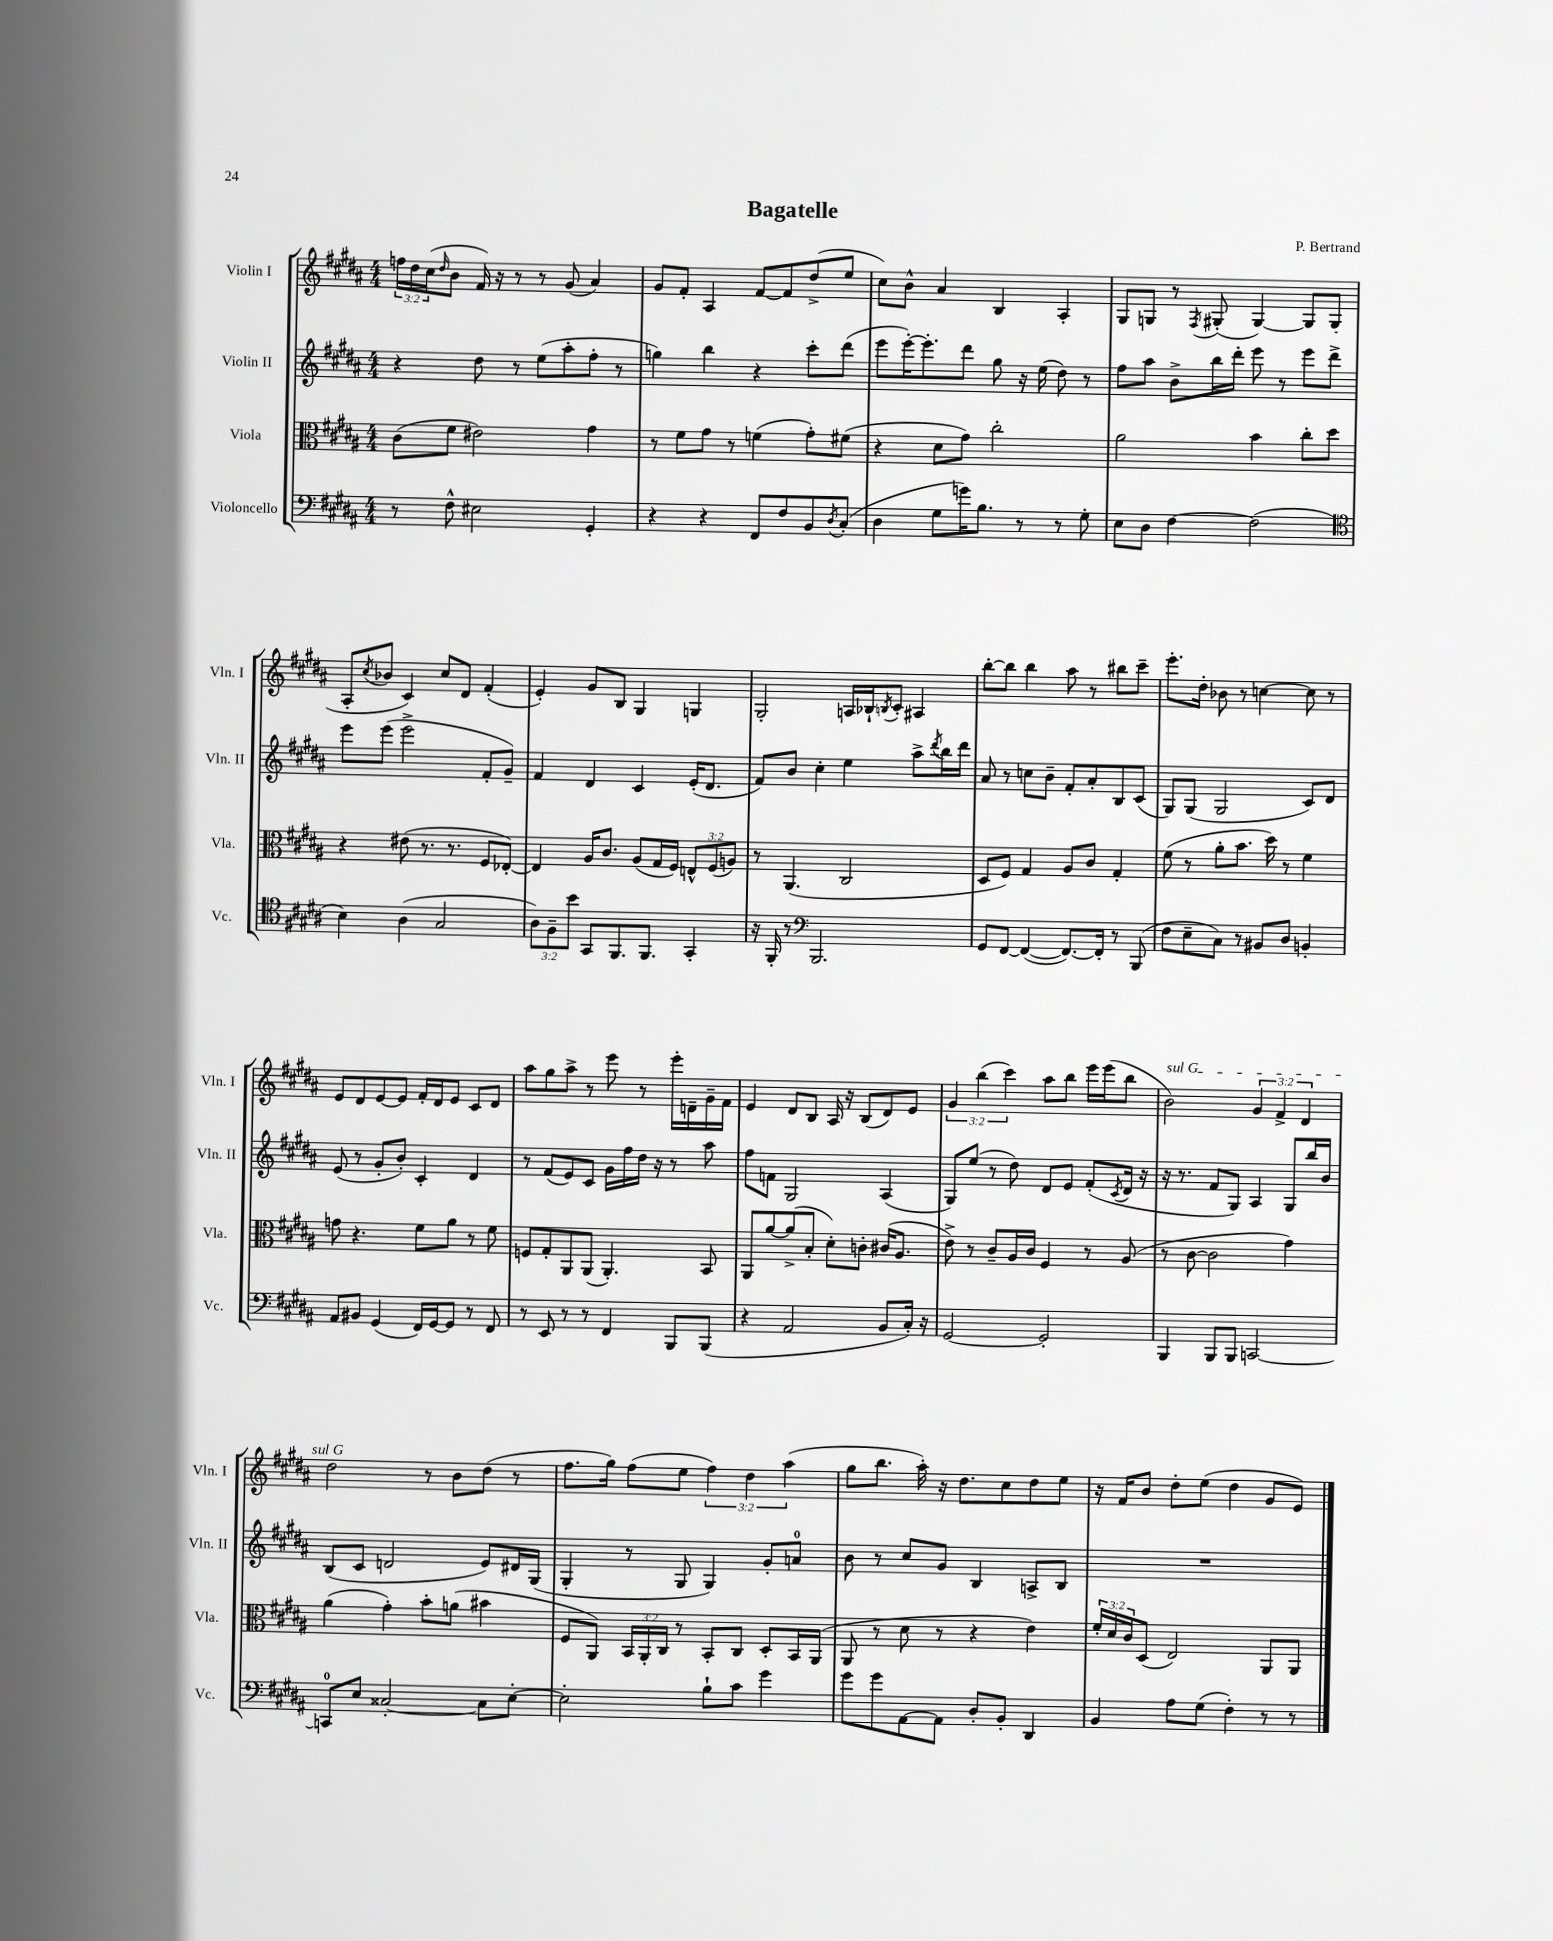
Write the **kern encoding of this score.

**kern	**kern	**kern	**kern
*staff4	*staff3	*staff2	*staff1
*clefF4	*clefC3	*clefG2	*clefG2
*k[f#c#g#d#a#]	*k[f#c#g#d#a#]	*k[f#c#g#d#a#]	*k[f#c#g#d#a#]
*M4/4	*M4/4	*M4/4	*M4/4
8r	(8c#	4r	24ff
.	.	.	24dd#
.	.	.	(24cc#
.	.	.	16qqdd#
8F#^^	8f#	.	8b
2E#	2e#)	8dd#	16f#)
.	.	.	16r
.	.	8r	8r
.	.	(8ee	8r
.	.	8aa#'	(8g#
4GG#'	4g#	8ff#'	4a#)
.	.	8r	.
=	=	=	=
4r	8r	4gg)	8g#
.	8f#	.	8f#'
4r	8g#	4bb	4A#
.	8r	.	.
8FF#	(4f	4r	[8f#
8F#	.	.	8f#]
8BB	8g#')	8ccc#'	(8dd#^
8qD#	.	.	.
(8C#'	(8f#	(8ddd#	8ee
=	=	=	=
4D#	4r	8eee	8cc#)
.	.	[16eee')	8b^^
.	.	8.eee']	.
8G#	8d#	.	4a#
16g)	8g#)	8ddd#	.
8.B	.	.	.
.	2cc#'	8gg#	4B
8r	.	16r	.
.	.	(16ee	.
8r	.	8dd#)	4A#'
8G#'	.	8r	.
=	=	=	=
8E	2a#	8ff#	8G#
8D#	.	8aa#	8G
[4F#	.	8b^	8r
.	.	.	8qF#
.	.	16bb	(8G#'
.	.	16ddd#'	.
(2F#]	4b	8eee	[4G#)
.	.	8r	.
.	8cc#'	8eee	8G#]
.	8dd#	8ddd#^	(8G#
=	=	=	=
*clefC4	*	*	*
4B)	4r	8eee	8A#'
.	.	.	8qcc#
.	.	(8eee	8b-
(4A#	(8e#	2eee^	4c#)
.	8.r	.	.
2G#	.	.	8cc#
.	8.r	.	.
.	.	.	8d#
.	8F#	8f#'	(4f#'
.	[8E-')	8g#~)	.
=	=	=	=
12A#)	4E-]	4f#	4e')
12F#~	.	.	.
12b	.	.	.
8GG#	16A#	4d#	8g#
.	8.c#	.	.
8.FF#	.	.	8B
.	(8A#	4c#	4G#
8.FF#	.	.	.
.	16G#	.	.
.	16F#)	.	.
4GG#'	12E^^	(16e'	4G
.	.	8.d#	.
.	(12F#	.	.
.	12A)	.	.
=	=	=	=
16r	8r	8f#)	2G#'
16FF#'	.	.	.
8r	(4.AA#	8b	.
*clefF4	*	*	*
2.BBB	.	4cc#'	.
.	2C#	4ee	16A
.	.	.	16B-`
.	.	.	8qB
.	.	.	8c#'
.	.	8aa#^	4A#
.	.	8qddd#	.
.	.	16bb	.
.	.	16ddd#	.
=	=	=	=
8GG#	8D#	8a#	[8bb'
[8FF#	8F#)	8r	8bb]
(4FF#_	4G#	8cc	4bb
.	.	8b~	.
8.FF#_)	8A#	8f#'	8aa#
.	8c#	8a#'	8r
16FF#']	.	.	.
8r	4G#'	8B	8bb#
(8BBB	.	(8c#	8ccc#~
=	=	=	=
8F#	(8f#	8G#)	8.eee'
8E~	8r	(8G#	.
.	.	.	16dd#'
8C#)	8a#'	2G#	8b-
8r	8.b	.	8r
8BB#	.	.	[4cc
.	16dd#)	.	.
8D#	8r	.	.
4BB'	4f#	8c#)	8cc]
.	.	8d#	8r
=	=	=	=
8AA#	8g	(8e	8e
8BB#	4.r	8r	8d#
(4GG#	.	8g#'	[8e
.	.	8b')	8e]
16FF#)	8f#	4c#'	16f#'
[16GG#	.	.	16d#
8GG#]	8a#	.	8e
8r	8r	4d#	8c#
8FF#	8f#	.	8d#
=	=	=	=
8r	8F	8r	8aa#
8EE	8G#'	(8f#	8gg#
8r	8AA#	8e)	8aa#^
8r	(8AA#	8c#	8r
4FF#	4.AA#')	16g#	8eee
.	.	16ff#	.
.	.	16dd#	8r
.	.	16r	.
8BBB	.	8r	16eee'
.	.	.	16d~
(8BBB	8BB	8aa#	16g#~
.	.	.	16f#
=	=	=	=
4r	8AA#	8ff#	4e
.	[8a#	8f	.
2AA#	(8a#^]	2G#	8d#
.	8B'	.	8B
.	8d#')	.	16A#
.	.	.	16r
.	8c'	.	(8B
8BB	(16c#	(4A#	8d#)
.	8.A#	.	.
16C#')	.	.	8e
16r	.	.	.
=	=	=	=
[2GG#	8e^)	8G#)	6g#
.	8r	(8ee	.
.	.	.	(6bb
.	8c#~	8r	.
.	.	.	6ccc#)
.	16A#	8dd#)	.
.	16c#	.	.
2GG#']	4F#	8d#	8aa#
.	.	8e	8bb
.	8r	(8f#'	16eee
.	.	.	(16eee
.	.	8qc#	.
.	(8A#	16d#	8bb
.	.	16r	.
=	=	=	=
4BBB	8r	16r	2b)
.	.	8.r	.
.	[8c#	.	.
8BBB	2c#]	8f#	.
8BBB	.	8G#)	.
[2CC	.	4A#	6g#
.	.	.	6f#^
.	4g#)	8G#	.
.	.	.	6d#
.	.	16bb	.
.	.	16b	.
=	=	=	=
8CC]	(4a#	(8B	2dd#
8E	.	8c#	.
[2C##'	4g#')	2d	.
.	8b'	.	8r
.	(8a	.	8b
8C##]	4b#	8e)	(8dd#
[8E'	.	16d#	8r
.	.	(16G#	.
=	=	=	=
2E']	8F#	4G#'	8.ff#
.	8AA#)	.	.
.	.	.	16gg#)
.	24BB	8r	(8ff#
.	24AA#'	.	.
.	24C#	.	.
.	8r	8G#	8ee
8B`	8BB'	4G#)	6ff#)
8c#	8C#	.	.
.	.	.	6dd#
4g#	8D#'	8g#'	.
.	.	.	(6aa#
.	16BB	8a	.
.	(16AA#	.	.
=	=	=	=
8g#	8AA#	8b	8gg#
8g#	8r	8r	8.bb
[8AA#	8d#	8cc#	.
.	.	.	16aa#')
8AA#]	8r	8g#	16r
.	.	.	8.dd#
8D#'	4r	4B	.
8BB'	.	.	8cc#
4DD#	4e)	8A^	8dd#
.	.	8B	8ee
=	=	=	=
4BB	24f#'	1r	16r
.	24d#	.	.
.	.	.	16f#
.	24c#	.	.
.	(8D#	.	8b
8A#	2E)	.	8dd#'
(8G#	.	.	(8ee
4F#')	.	.	4dd#
8r	8AA#	.	8g#
8r	8AA#	.	8e)
==	==	==	==
*-	*-	*-	*-
